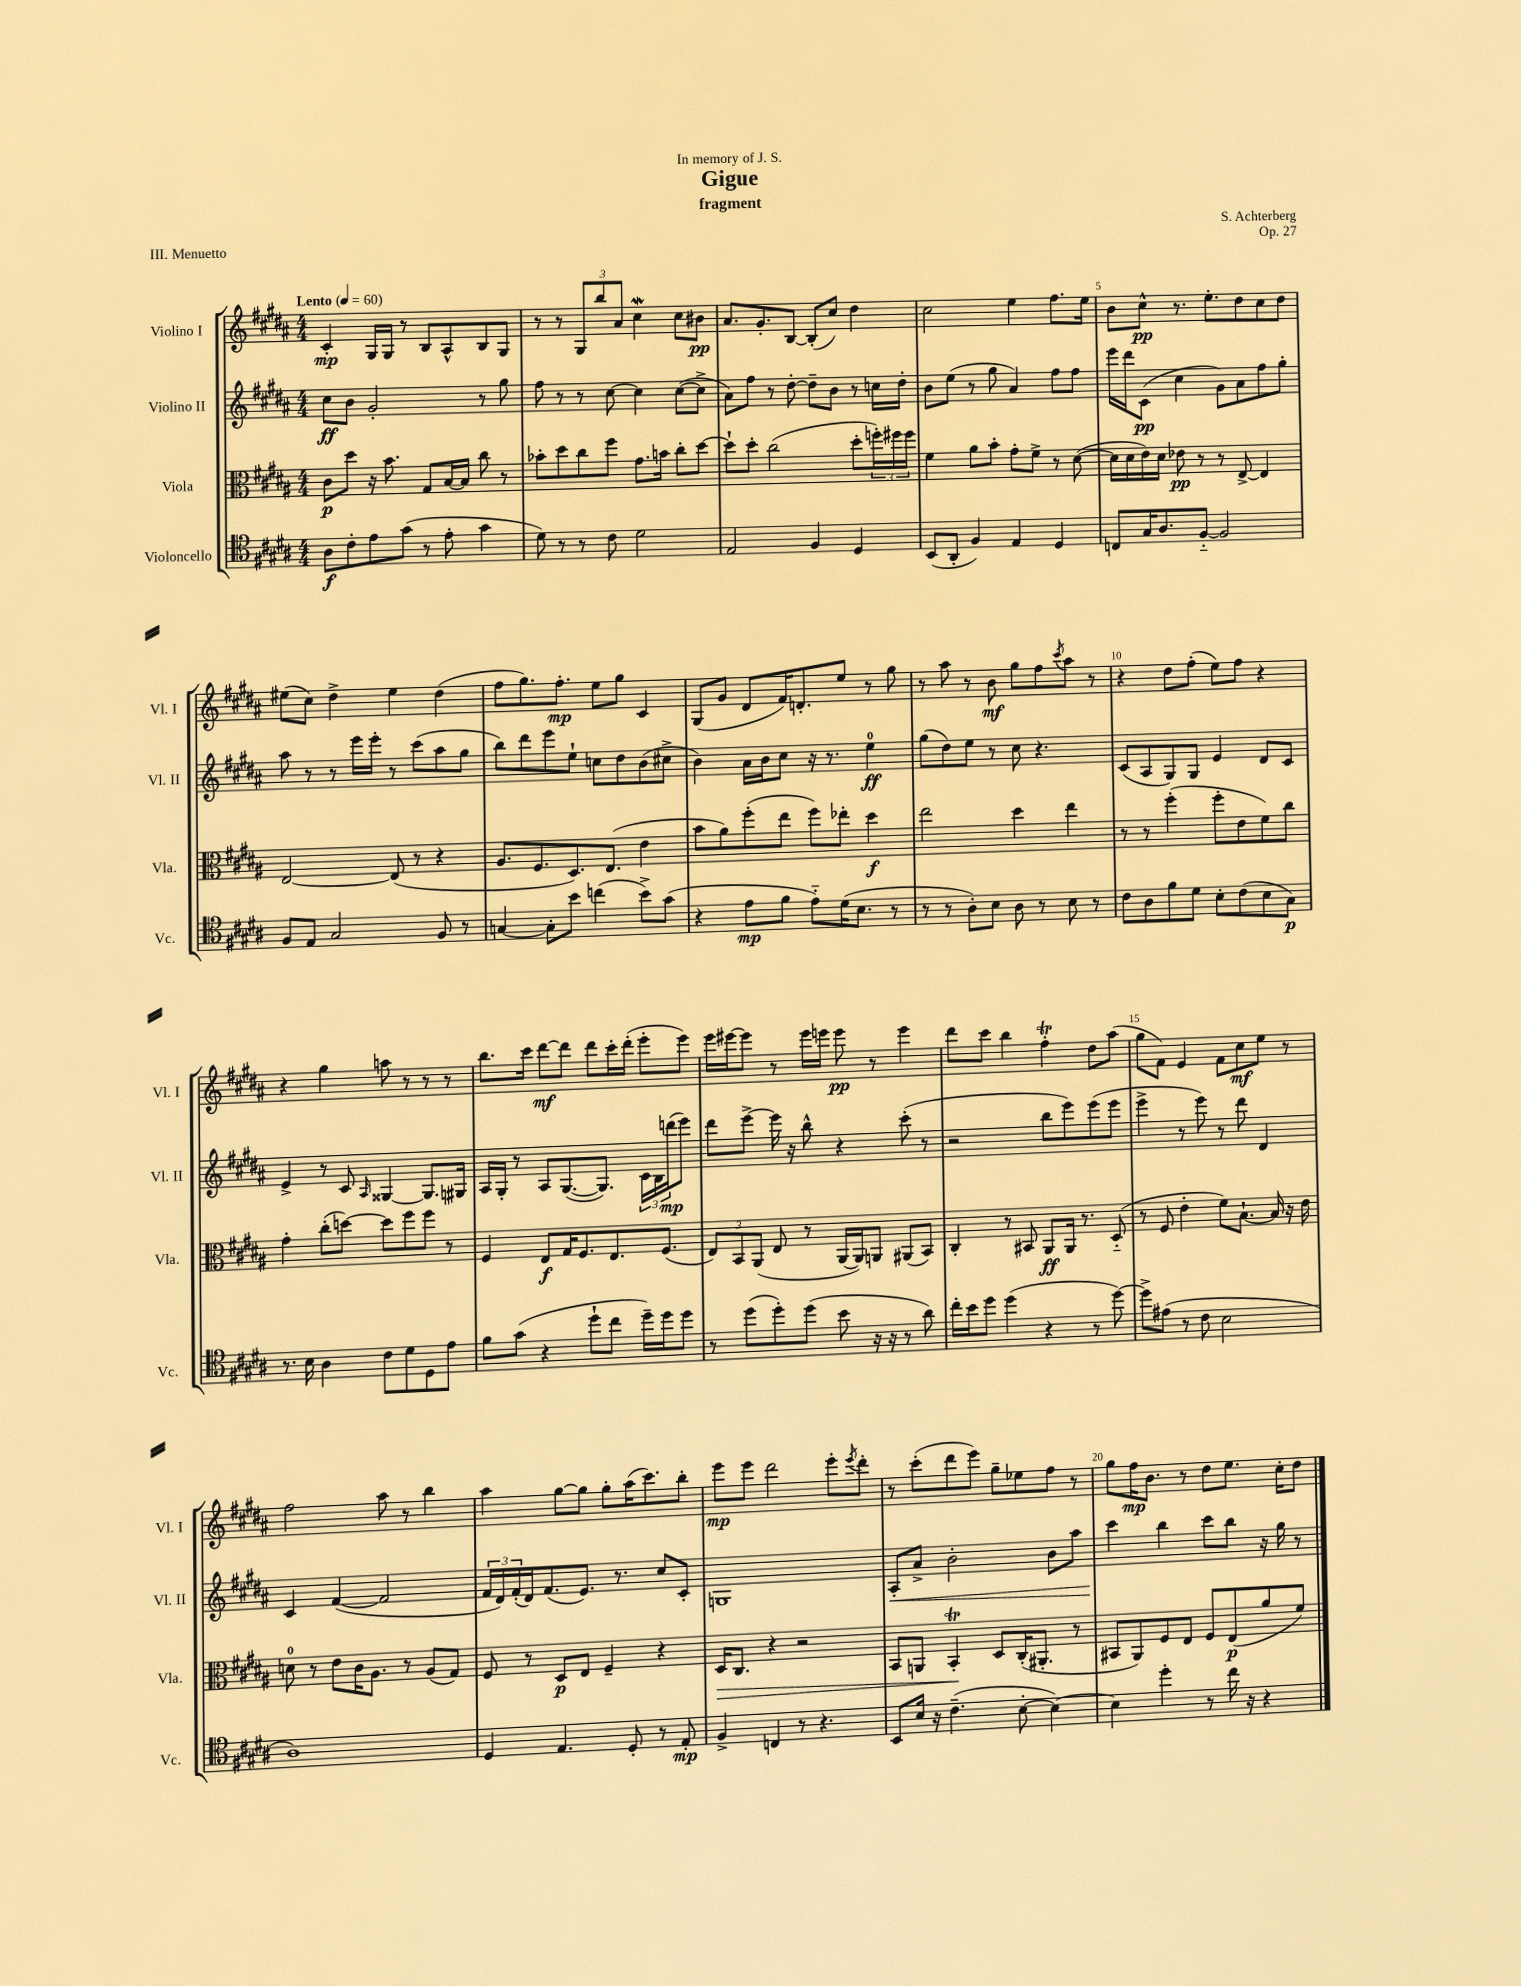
\header { title = "Gigue" composer = "S. Achterberg" subtitle = "fragment" dedication = "In memory of J. S." opus = "Op. 27" piece = "III. Menuetto" }
<<
\new StaffGroup <<
\new Staff = "s0" \with { instrumentName = "Violino I" shortInstrumentName = "Vl. I" } {
    \clef treble \key b \major \numericTimeSignature \time 4/4 \tempo "Lento" 4 = 60
    cis'4-.\mp gis16 gis16 r8 b8 ais8-^ b8 gis8 |
    r8 r8 \tuplet 3/2 { gis8 b''8 ais'8 } cis''4\mordent cis''8 bis'8\pp |
    ais'8. gis'8.-. b8~ b8-.( cis''8) dis''4 |
    cis''2 e''4 fis''8. e''16 |
    b'8 cis''8-^\pp r8. e''8.-. dis''8 cis''8 dis''8 |
    eis''8( cis''8) dis''4-> eis''4 dis''4( |
    fis''8 gis''8.) fis''8.-.\mp e''8 gis''8 cis'4 |
    gis8( gis'8 dis'8 fis'16) d'8.-. e''8 r8 gis''8 |
    r8 ais''8 r8 b'8\mf gis''8 fis''8 \acciaccatura { cis'''8 } ais''8 r8 |
    r4 dis''8 fis''8-.( e''8) fis''8 r4 |
    r4 gis''4 a''8 r8 r8 r8 |
    b''8. cis'''16 dis'''8~\mf dis'''8 dis'''8 cis'''16-. dis'''16-.( e'''8-. e'''8) |
    e'''16 eis'''16~ eis'''8 r8 eis'''16 e'''16 e'''8\pp r8 e'''4 |
    dis'''8 cis'''8 b''4 fis''4-.\trill dis''8 ais''8( |
    gis''8 fis'8) e'4 fis'8 cis''8\mf e''8 r8 |
    fis''2 ais''8 r8 b''4 |
    ais''4 gis''8~ gis''8 gis''8-. ais''16( cis'''8.) b''8-. |
    e'''8\mp e'''8 dis'''2 e'''8-. \acciaccatura { e'''8 } dis'''8-. |
    r8 cis'''8-.( dis'''8 e'''8) gis''8-- ees''8 fis''8 r8 |
    gis''8 fis''16\mp b'8. r8 dis''8 e''8. cis''16-. dis''8 \bar "|." |
}
\new Staff = "s1" \with { instrumentName = "Violino II" shortInstrumentName = "Vl. II" } {
    \clef treble \key b \major \numericTimeSignature \time 4/4
    cis''8\ff b'8 gis'2-. r8 gis''8 |
    fis''8 r8 r8 cis''8~ cis''4 cis''8~( cis''8-> |
    ais'8) fis''8 r8 dis''8~-. dis''8-- b'8 r8 c''16 dis''16-. |
    b'8 e''8( r8 gis''8 ais'4) fis''8 fis''8 |
    e'''16 dis'''16 cis'8\pp( cis''4 gis'8) ais'8 fis''8 gis''8-. |
    ais''8 r8 r8 e'''16 e'''16-. r8 cis'''8( ais''8 gis''8 |
    b''8) dis'''8 e'''8 e''8-! c''8 dis''8 b'8( cis''8-> |
    b'4) ais'16 b'16 cis''8 r16 r8. e''4-0\ff |
    gis''8( dis''8) e''8 r8 cis''8 r4. |
    cis'8( ais8 gis8) gis8 e'4 dis'8 cis'8 |
    e'4-> r8 cis'8 \grace { ais16 } gisis4~ gisis8. gis16 |
    ais16 gis16-. r8 ais8 gis8.~( gis8.) \tuplet 3/2 { cis'16 b16 d'''16\mp( } e'''8) |
    dis'''8 e'''8~-> e'''16 r16 b''8-^ r4 cis'''8-.( r8 |
    r2 b''8 e'''8) e'''8( e'''8 |
    e'''4-> r8 e'''8) r8 dis'''8 dis'4 |
    cis'4 fis'4~( fis'2 |
    \tuplet 3/2 { fis'16 dis'16) fis'16-.( } dis'16) fis'8.( e'8.) r8. cis''8 cis'8-. |
    g1 |
    ais8-.\< ais'8-> b'2-. b'8 ais''8 |
    cis'''4\! b''4 cis'''8 b''8 r16 gis''16 r8 \bar "|." |
}
\new Staff = "s2" \with { instrumentName = "Viola" shortInstrumentName = "Vla." } {
    \clef alto \key b \major \numericTimeSignature \time 4/4
    cis'8\p dis''8 r16 b'8. gis8 b16~ b16 cis''8 r8 |
    bes'8-. dis''8 cis''8 fis''8 gis'8. b'16 cis''8-. dis''8~ |
    dis''8-! dis''8-. cis''2( dis''8-. \tuplet 3/2 { f''16-.) fis''16 fis''16 } |
    fis'4 ais'8 b'8-. gis'8-. fis'8-> r8 dis'8~( |
    dis'16 dis'16 e'16) dis'16 ees'8\pp r8 r8 e8~-> e4 |
    e2~ e8( r8 r4 |
    ais8. fis8. dis8.) e8.( e'4 |
    b'8 ais'8) fis''8-.( e''8 fis''8) ees''8-. dis''4\f |
    e''2 dis''4 e''4 |
    r8 r8 fis''4-.( fis''8-. e'8 fis'8) cis''8 |
    gis'4-. cis''8-.( d''8~) d''8 fis''8 fis''8 r8 |
    fis4 e8\f gis16 fis8. e8. fis8.( |
    \tuplet 3/2 { e8) b,8 ais,8( } e8 r8 ais,16~ ais,16) a,8 ais,8( b,8) |
    cis4-. r8 bis,8 ais,8\ff ais,16 r8. dis8-_( |
    r8 fis8 e'4-. fis'8) b8.~-! b16 r16 e'16 |
    d'8-0 r8 e'8 cis'16 ais8. r8 ais8( gis8) |
    fis8 r8 dis8\p e8 fis4-- r4 |
    dis16\> cis8. r4 r2 |
    b,8 a,8 b,4-.\trill\! dis8 cis16-.( ais,8.-. r8 |
    bis,8 ais,8) fis8 e8 fis8 e8\p( ais'8 fis'8) \bar "|." |
}
\new Staff = "s3" \with { instrumentName = "Violoncello" shortInstrumentName = "Vc." } {
    \clef tenor \key b \major \numericTimeSignature \time 4/4
    ais8\f cis'8-. e'8 gis'8( r8 e'8-. gis'4 |
    dis'8) r8 r8 cis'8 dis'2 |
    e2 fis4 dis4 |
    b,8( ais,8-. fis4) e4 dis4 |
    c8 gis16 ais8. fis8~-_ fis2 |
    fis8 e8 gis2 fis8 r8 |
    g4~ g8-. b'8 c''4( b'8->) gis'8( |
    r4 e'8\mp fis'8 e'8-_) dis'16( b8. r8 |
    r8 r8 ais8-.) b8 ais8 r8 b8 r8 |
    cis'8 ais8 fis'8 dis'8 b8-. cis'8( b8 gis8\p) |
    r8. b16 ais4 cis'8 dis'8 dis8 e'8 |
    fis'8 gis'8( r4 dis''8-! cis''8 dis''16--) dis''16 dis''8 |
    r8 dis''8( dis''8-.) dis''8( b'8 r16 r16 r8 ais'8) |
    cis''16-. b'16 dis''8 dis''4( r4 r8 dis''8~) |
    dis''8-> eis'8( r8 cis'8 b2 |
    ais1) |
    dis4 e4. dis8-. r8 e8-.\mp |
    fis4-> c4 r8 r4. |
    b,8 b16 r16 cis'4.--( b8~-. b4~) |
    b4 dis''4-. r8 cis''16 r16 r4 \bar "|." |
}
>>
>>
\layout { \context { \Score \override BarNumber.break-visibility = ##(#f #t #t) barNumberVisibility = #(every-nth-bar-number-visible 5) } }
